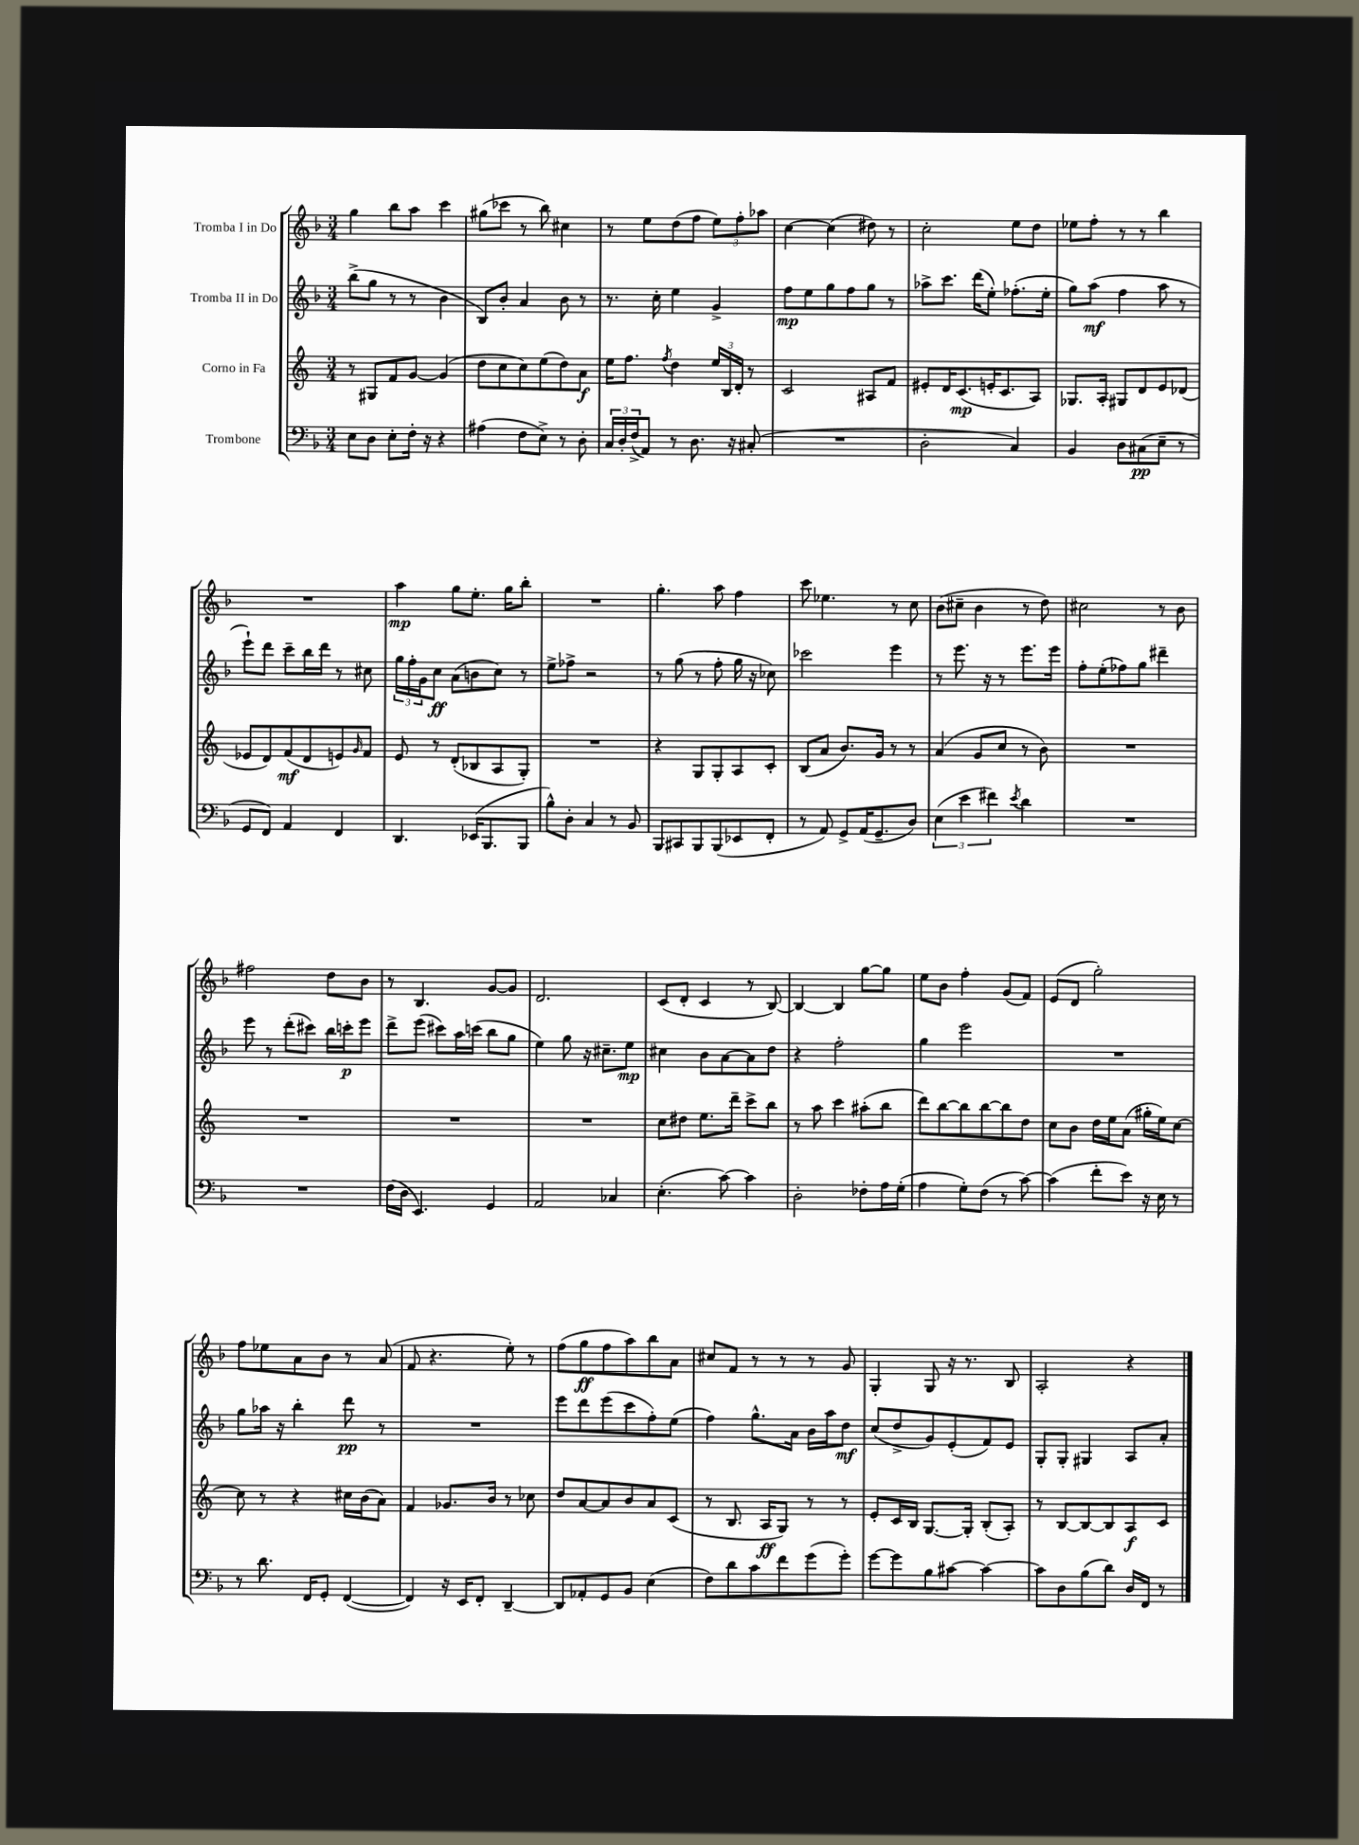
<<
\new StaffGroup <<
\new Staff = "s0" \with { instrumentName = "Tromba I in Do" } {
    \clef treble \key f \major \numericTimeSignature \time 3/4
    g''4 bes''8 a''8 c'''4 |
    gis''8( ces'''8 r8 bes''8) cis''4 |
    r8 e''8 d''8( f''8 \tuplet 3/2 { e''8) f''8-. aes''8 } |
    c''4~ c''4( dis''8) r8 |
    c''2-. e''8 d''8 |
    ees''8 f''8-. r8 r8 bes''4 |
    R2. |
    a''4\mp g''8 e''8.-. g''16 bes''8-. |
    R2. |
    g''4.-. a''8 f''4 |
    c'''8 ees''4. r8 c''8 |
    bes'8( cis''8-- bes'4 r8 d''8) |
    cis''2 r8 bes'8 |
    fis''2 d''8 bes'8 |
    r8 bes4. g'8~ g'8 |
    d'2. |
    c'8( d'8-. c'4 r8 bes8~) |
    bes4~ bes4 g''8~ g''8 |
    e''8 bes'8 f''4-. g'8( f'8) |
    e'8( d'8 g''2-.) |
    f''8 ees''8 a'8 bes'8 r8 a'8( |
    f'8 r4. e''8-.) r8 |
    f''8( g''8\ff f''8 a''8) bes''8 a'8 |
    cis''8 f'8 r8 r8 r8 g'8 |
    g4-. g8 r16 r8. bes8 |
    a2-. r4 \bar "|." |
}
\new Staff = "s1" \with { instrumentName = "Tromba II in Do" } {
    \clef treble \key f \major \numericTimeSignature \time 3/4
    bes''8->( g''8 r8 r8 bes'4 |
    bes8) bes'8-. a'4 bes'8 r8 |
    r8. c''16-. e''4 g'4-> |
    f''8\mp e''8 g''8 f''8 g''8 r8 |
    aes''8-> c'''8. d'''16( e''8-.) fes''8.-.( e''16-. |
    g''8) a''8\mf( f''4 a''8 r8 |
    e'''8-!) d'''8 c'''8-- bes''16 d'''16 r8 cis''8 |
    \tuplet 3/2 { g''16 f''16-. g'16 } c''8\ff a'8( b'8 c''8) r8 |
    e''8-> fes''8-> r2 |
    r8 g''8( r8 f''8-. g''16 r16 ces''8) |
    ces'''2 e'''4 |
    r8 e'''8. r16 r8 e'''8. e'''16 |
    f''8-. e''8-.( fes''8) g''8 dis'''4-- |
    e'''8 r8 d'''8-.( cis'''8) bes''16 c'''16-.\p e'''8 |
    d'''8-> e'''8( cis'''8) a''16 c'''16( bes''8 g''8 |
    e''4) g''8 r16 cis''8.-- e''8\mp |
    cis''4 bes'8 a'8~ a'8 d''8 |
    r4 f''2-. |
    g''4 e'''2 |
    R2. |
    g''8 aes''16 r16 bes''4-. d'''8\pp r8 |
    R2. |
    e'''8 d'''8 e'''8( c'''8 f''8-.) e''8( |
    f''4) g''8.-^ a'16 bes'16 a''16 d''8\mf |
    c''8( d''8-> g'8) e'8-.( f'8) e'8 |
    g8-. g8-. gis4 a8 a'8-. \bar "|." |
}
\new Staff = "s2" \with { instrumentName = "Corno in Fa" } {
    \clef treble \key c \major \numericTimeSignature \time 3/4
    r8 gis8 f'8 g'8~ g'4( |
    d''8 c''8 c''8) e''8( d''8) a'8\f |
    e''16 f''8. \acciaccatura { f''8 } d''4 \tuplet 3/2 { e''16 b16 d'16-. } r8 |
    c'2 ais8 f'8 |
    eis'8-. d'16 c'8.\mp( e'16-. c'8. a8) |
    ges8. a16-. gis8 d'8 e'8 des'8( |
    ees'8 d'8) f'8\mf( d'8 e'8) \grace { g'16 } f'8 |
    e'8 r8 d'8-.( bes8 a8 g8-.) |
    R2. |
    r4 g8 g8-. a8 c'8-. |
    b8( a'8 b'8.) g'16 r8 r8 |
    a'4( g'8 c''8 r8 b'8) |
    R2. |
    R2. |
    R2. |
    R2. |
    c''8 dis''8 e''8. d'''16-- c'''8-> b''8 |
    r8 a''8 c'''4 ais''8-.( b''8 |
    d'''8) b''8~ b''8 b''8~ b''8 d''8 |
    c''8 b'8 d''16 e''16 a'8( gis''16-. e''16) c''8~ |
    c''8 r8 r4 cis''16 b'16( a'8) |
    f'4 ges'8. b'16 r8 ces''8 |
    d''8 a'8~ a'8 b'8 a'8 c'8( |
    r8 b8. a16\ff g8) r8 r8 |
    e'8-. c'16 b16 g8.~ g16-. b8-.( a8-.) |
    r8 b8~ b8~ b8 a8\f c'8 \bar "|." |
}
\new Staff = "s3" \with { instrumentName = "Trombone" } {
    \clef bass \key f \major \numericTimeSignature \time 3/4
    e8 d8 e8-. f16-. r16 r4 |
    ais4( f8 e8->) r8 d8-. |
    \tuplet 3/2 { c16 d16-. f16->( } a,8) r8 d8. r16 cis8-.( |
    R2. |
    d2-. c4) |
    bes,4 d8 cis8\pp( e8-- r8 |
    g,8 f,8) a,4 f,4 |
    d,4. ees,16( bes,,8. bes,,8 |
    bes8-^) d8-. c4 r8 bes,8 |
    bes,,8 cis,8 bes,,8 bes,,8( ees,8 f,8-. |
    r8 a,8) g,8-> a,16( g,8.-- d8) |
    \tuplet 3/2 { e4( e'4 fis'4) } \acciaccatura { e'8 } d'4 |
    R2. |
    R2. |
    f16( d16 e,4.) g,4 |
    a,2 ces4 |
    e4.-.( c'8~) c'4 |
    d2-. fes8-. a16 g16-.( |
    a4 g8-.) f8( r8 c'8~) |
    c'4( f'8-. e'8) r16 e16 r8 |
    r8 d'8. f,16 g,8-. f,4~( |
    f,4) r16 e,16 f,8-. d,4~-- |
    d,8 aes,8-. g,8 bes,8 e4( |
    f8) d'8 c'8 f'8 g'8( g'8-.) |
    g'8~ g'8 bes8 cis'8~ cis'4~ |
    cis'8 d8 bes8( d'8) d16 f,16 r8 \bar "|." |
}
>>
>>
\layout { \context { \Score \remove "Bar_number_engraver" } }
